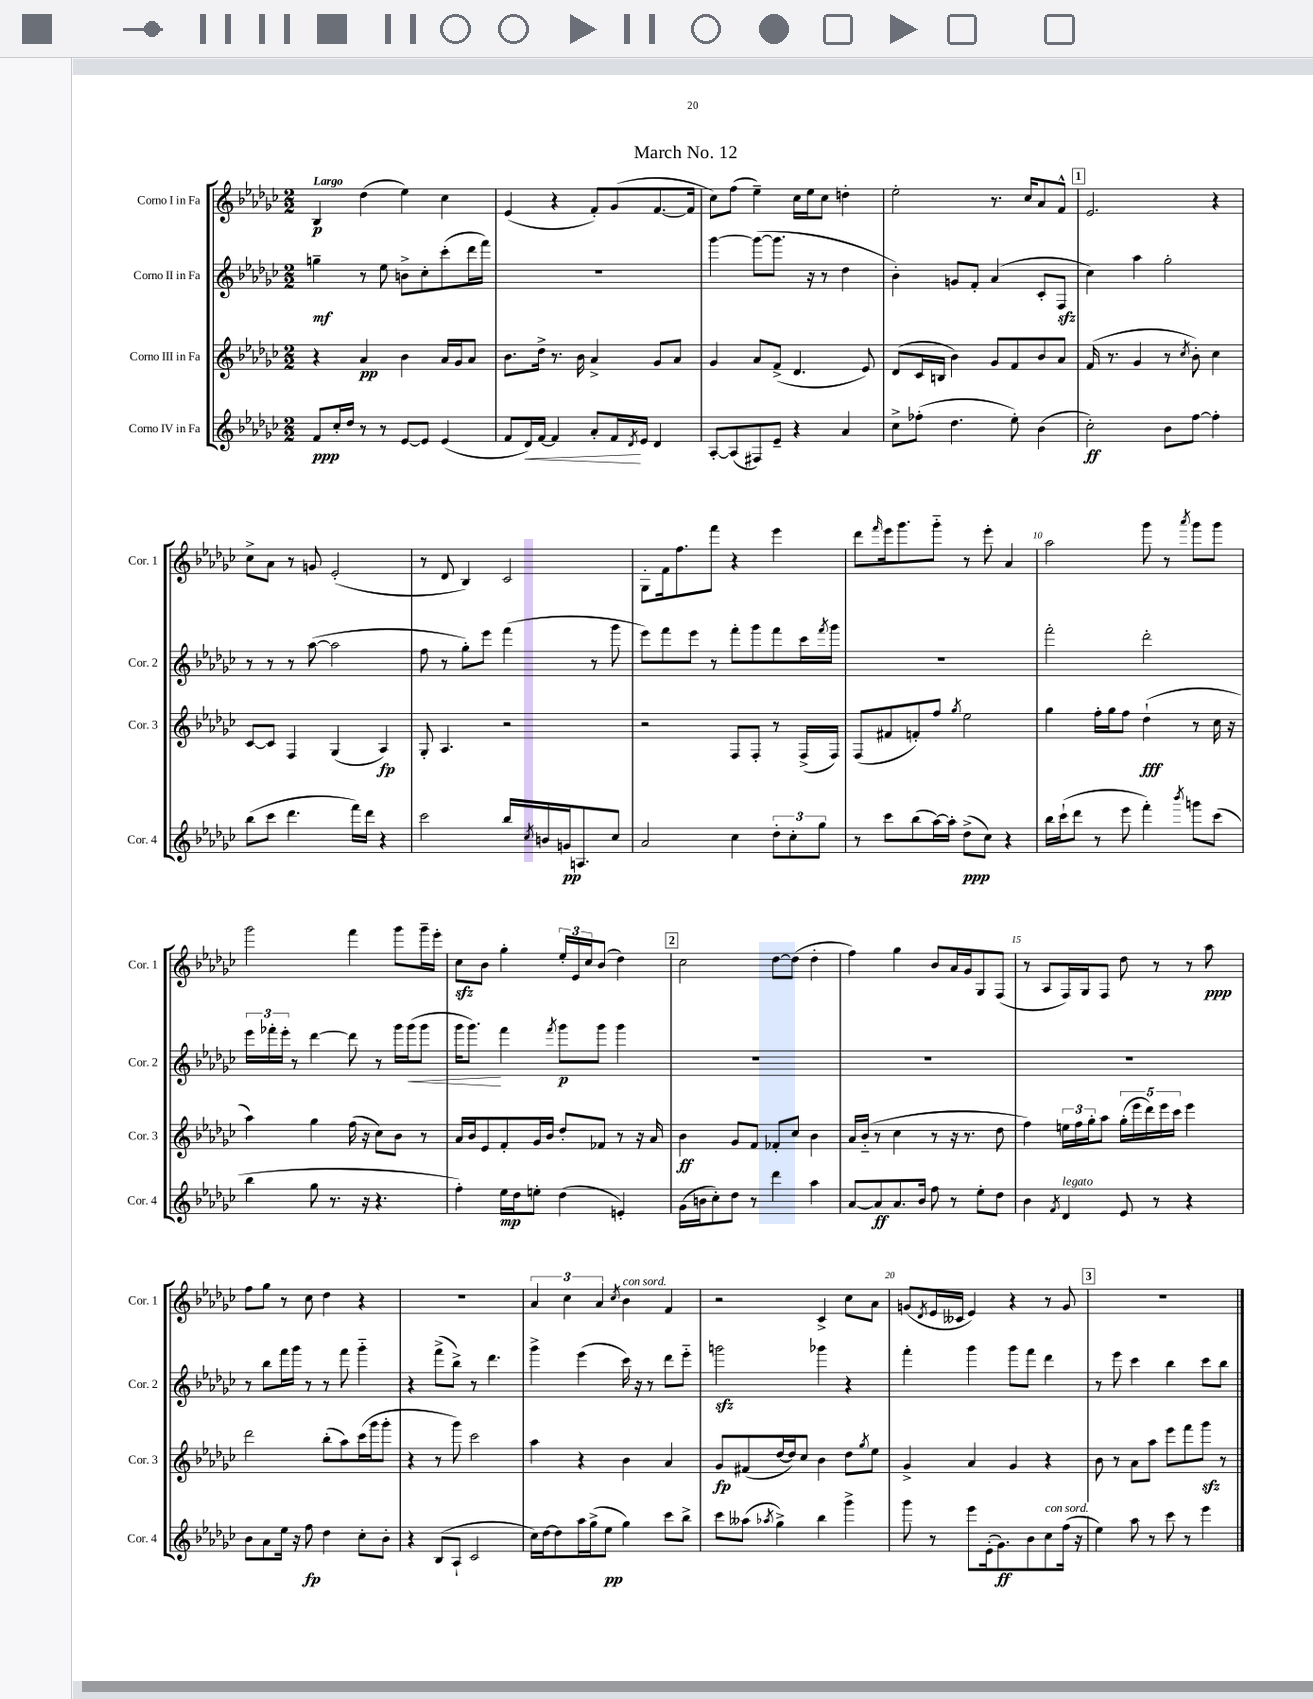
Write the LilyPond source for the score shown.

\header { title = "March No. 12" }
<<
\new StaffGroup <<
\new Staff = "s0" \with { instrumentName = "Corno I in Fa" shortInstrumentName = "Cor. 1" } {
    \clef treble \key ges \major \numericTimeSignature \time 2/2 \tempo "Largo"
    bes4\p des''4( ees''4) ces''4 |
    ees'4( r4 f'8-.) ges'8( f'8.~ f'16 |
    ces''8) f''8( ees''4--) ces''16 ees''16 ces''8 d''4-. |
    ees''2-. r8. ces''16 aes'8 f'8-^ |
    \mark \markup { \box "1" } ees'2. r4 |
    ces''8-> aes'8 r8 g'8 ees'2-.( |
    r8 des'8 bes4) ces'2 |
    ges8-. f'16 f''8. f'''8 r4 ees'''4 |
    des'''8 \grace { f'''16 } ees'''16 ges'''8. ges'''8-_ r8 ees'''8-. aes'4 |
    aes''2 ges'''8 r8 \acciaccatura { aes'''8 } ges'''8 ges'''8 |
    ges'''2 f'''4 ges'''8 ges'''16-- ees'''16-. |
    ces''8\sfz bes'8 ges''4-. \tuplet 3/2 { ees''16-. ees'16 ces''16 } bes'8( des''4) |
    \mark \markup { \box "2" } ces''2 des''8~ des''8( des''4-. |
    f''4) ges''4 bes'8 aes'16 ges'16 ges8 f8( |
    r8 aes8 f16) ges16 f8 des''8 r8 r8 aes''8\ppp |
    f''8 ges''8 r8 ces''8 des''4 r4 |
    R1 |
    \tuplet 3/2 { aes'4 ces''4 aes'4 } \acciaccatura { ces''8 } bes'4^\markup { \italic "con sord." } f'4 |
    r2 ces'4-> ces''8 aes'8 |
    g'8( \acciaccatura { des'8 } ees'16 ceses'16 ees'4) r4 r8 g'8 |
    \mark \markup { \box "3" } R1 \bar "|." |
}
\new Staff = "s1" \with { instrumentName = "Corno II in Fa" shortInstrumentName = "Cor. 2" } {
    \clef treble \key ges \major \numericTimeSignature \time 2/2
    g''4--\mf r8 ees''8 b'8-> ces''8-. ces'''8-.( des'''16 f'''16) |
    R1 |
    ges'''4~ ges'''8~( ges'''8. r16 r8 des''4 |
    bes'4-.) g'8 f'8-. aes'4( ces'8-. f8\sfz |
    \mark \markup { \box "1" } ces''4) aes''4 ges''2-. |
    r8 r8 r8 aes''8~( aes''2 |
    f''8 r8 ges''8-.) ees'''8 f'''4( r8 ges'''8 |
    ees'''8) f'''8 ees'''8 r8 f'''8-. ges'''8 f'''8 ces'''16 \acciaccatura { f'''8 } ges'''16 |
    R1 |
    f'''2-. des'''2-. |
    \tuplet 3/2 { ees'''16 fes'''16-. ees'''16-. } r8 des'''4~ des'''8 r8 ges'''16 ges'''16\<( ges'''8 |
    ges'''16 ges'''8.\!) f'''4 \acciaccatura { f'''8 } ges'''8\p ges'''8 ges'''4 |
    \mark \markup { \box "2" } R1 |
    R1 |
    R1 |
    r8 bes''8 f'''16 ges'''16 r8 r8 f'''8 ges'''4-_ |
    r4 f'''8->( bes''8->) r8 des'''4. |
    ges'''4-> ees'''4( ces'''16) r16 r8 des'''8 ees'''8-_ |
    g'''2\sfz ges'''4 r4 |
    f'''4-. ges'''4 ges'''8 f'''8 des'''4 |
    \mark \markup { \box "3" } r8 ees'''8 ces'''4 bes''4 ces'''8 bes''8 \bar "|." |
}
\new Staff = "s2" \with { instrumentName = "Corno III in Fa" shortInstrumentName = "Cor. 3" } {
    \clef treble \key ges \major \numericTimeSignature \time 2/2
    r4 aes'4\pp bes'4 aes'16 ges'16 aes'8 |
    bes'8. des''16-> r8. bes'16 aes'4-> ges'8 aes'8 |
    ges'4 aes'8 f'8->( des'4. ees'8) |
    des'8( ces'16 b16 bes'4) ges'8 f'8 bes'8 aes'8 |
    \mark \markup { \box "1" } f'16( r8. ges'4 r8 \acciaccatura { ces''8 } bes'8-.) ces''4 |
    ces'8~ ces'8 f4 ges4( aes4\fp) |
    ges8-. aes4. r2 |
    r2 f8 f8-. r8 f16->( f16) |
    f8( fis'8 f'8-.) f''8 \acciaccatura { ges''8 } ees''2 |
    ges''4 f''16-. ges''16 f''8 des''4-!\fff( r8 ces''16 r16 |
    aes''4) ges''4 f''16( r16 ces''8) bes'8 r8 |
    aes'16 bes'16 ees'8 f'8-. ges'16 bes'16 des''8-. fes'8 r8 r16 aes'16 |
    \mark \markup { \box "2" } bes'4\ff ges'8 f'8 fes'8-. ces''8 bes'4 |
    aes'16 bes'16-_( r8 ces''4 r8 r16 r8. des''8 |
    f''4) \tuplet 3/2 { e''16 f''16 ges''16-. } aes''8 \tuplet 5/4 { ges''16-.( ees'''16 des'''16) ees'''16 ces'''16 } ees'''4 |
    des'''2 bes''8-.( aes''8) ces'''16( ges'''16 ges'''8-. |
    r4 r8 ges'''8) ces'''2 |
    aes''4 r4 bes'4 aes'4 |
    ges'8\fp fis'8( des''16~ des''16) ces''8 bes'4 des''8 \acciaccatura { ges''8 } ees''8 |
    ges'4-> aes'4 ges'4 r4 |
    \mark \markup { \box "3" } bes'8 r8 aes'8 aes''8 ees'''8 f'''8 ges'''8\sfz r8 \bar "|." |
}
\new Staff = "s3" \with { instrumentName = "Corno IV in Fa" shortInstrumentName = "Cor. 4" } {
    \clef treble \key ges \major \numericTimeSignature \time 2/2
    f'8\ppp ces''16-. des''16 r8 r8 ees'8~ ees'8 ees'4( |
    f'8 des'16\<) f'16~ f'4 aes'8-. f'16\! \acciaccatura { des'8 } ees'16 des'4 |
    aes8~-. aes8( fis8) ees'8-- r4 aes'4 |
    ces''8-> fes''8-.( des''4. ees''8-.) bes'4( |
    \mark \markup { \box "1" } ces''2-.\ff) bes'8 f''8~ f''4-. |
    bes''8( ces'''8 des'''4. f'''16) des'''16 r4 |
    ces'''2 bes''16 \acciaccatura { ces''8 } b'16 g'16\pp a8. ces''8 |
    aes'2 ces''4 \tuplet 3/2 { des''8-. ces''8-. ges''8 } |
    r8 ces'''8 bes''8( aes''16~) aes''16-. des''8->\ppp( ces''8) r4 |
    bes''16 ces'''16-!( des'''8 r8 ees'''8 f'''4-.) \acciaccatura { bes'''8 } g'''8 ces'''8( |
    bes''4 ges''8 r8. r16 r4. |
    f''4-.) ees''16\mp des''16 e''8-. des''4( e'4-.) |
    \mark \markup { \box "2" } ges'16( b'16 ces''8-.) des''8 r8 des'''4 aes''4 |
    aes'8~ aes'8\ff aes'8. bes'16 f''8 r8 ees''8-. des''8 |
    bes'4 \acciaccatura { f'8 } des'4^\markup { \italic "legato" } ees'8 r8 r4 |
    bes'8 aes'8 ees''16 r16 f''8\fp des''4 ces''8-. bes'8-. |
    r4 bes8( aes8-! ces'2 |
    ces''16) des''16~ des''8 aes''16 ges''16->( ees''8\pp ges''4) ces'''8 bes''8-> |
    ces'''8 aeses''8( \acciaccatura { aes''8 } ges''4->) bes''4 ges'''4-> |
    ges'''8 r8 ees'''8 ees'16-.( ges'8.\ff) bes'8 ces''8^\markup { \italic "con sord." } f''16( r16 |
    \mark \markup { \box "3" } ees''4) aes''8 r8 ces'''8 r8 ees'''4 \bar "|." |
}
>>
>>
\layout { \context { \Score \override BarNumber.break-visibility = ##(#f #t #t) barNumberVisibility = #(every-nth-bar-number-visible 5) } }
